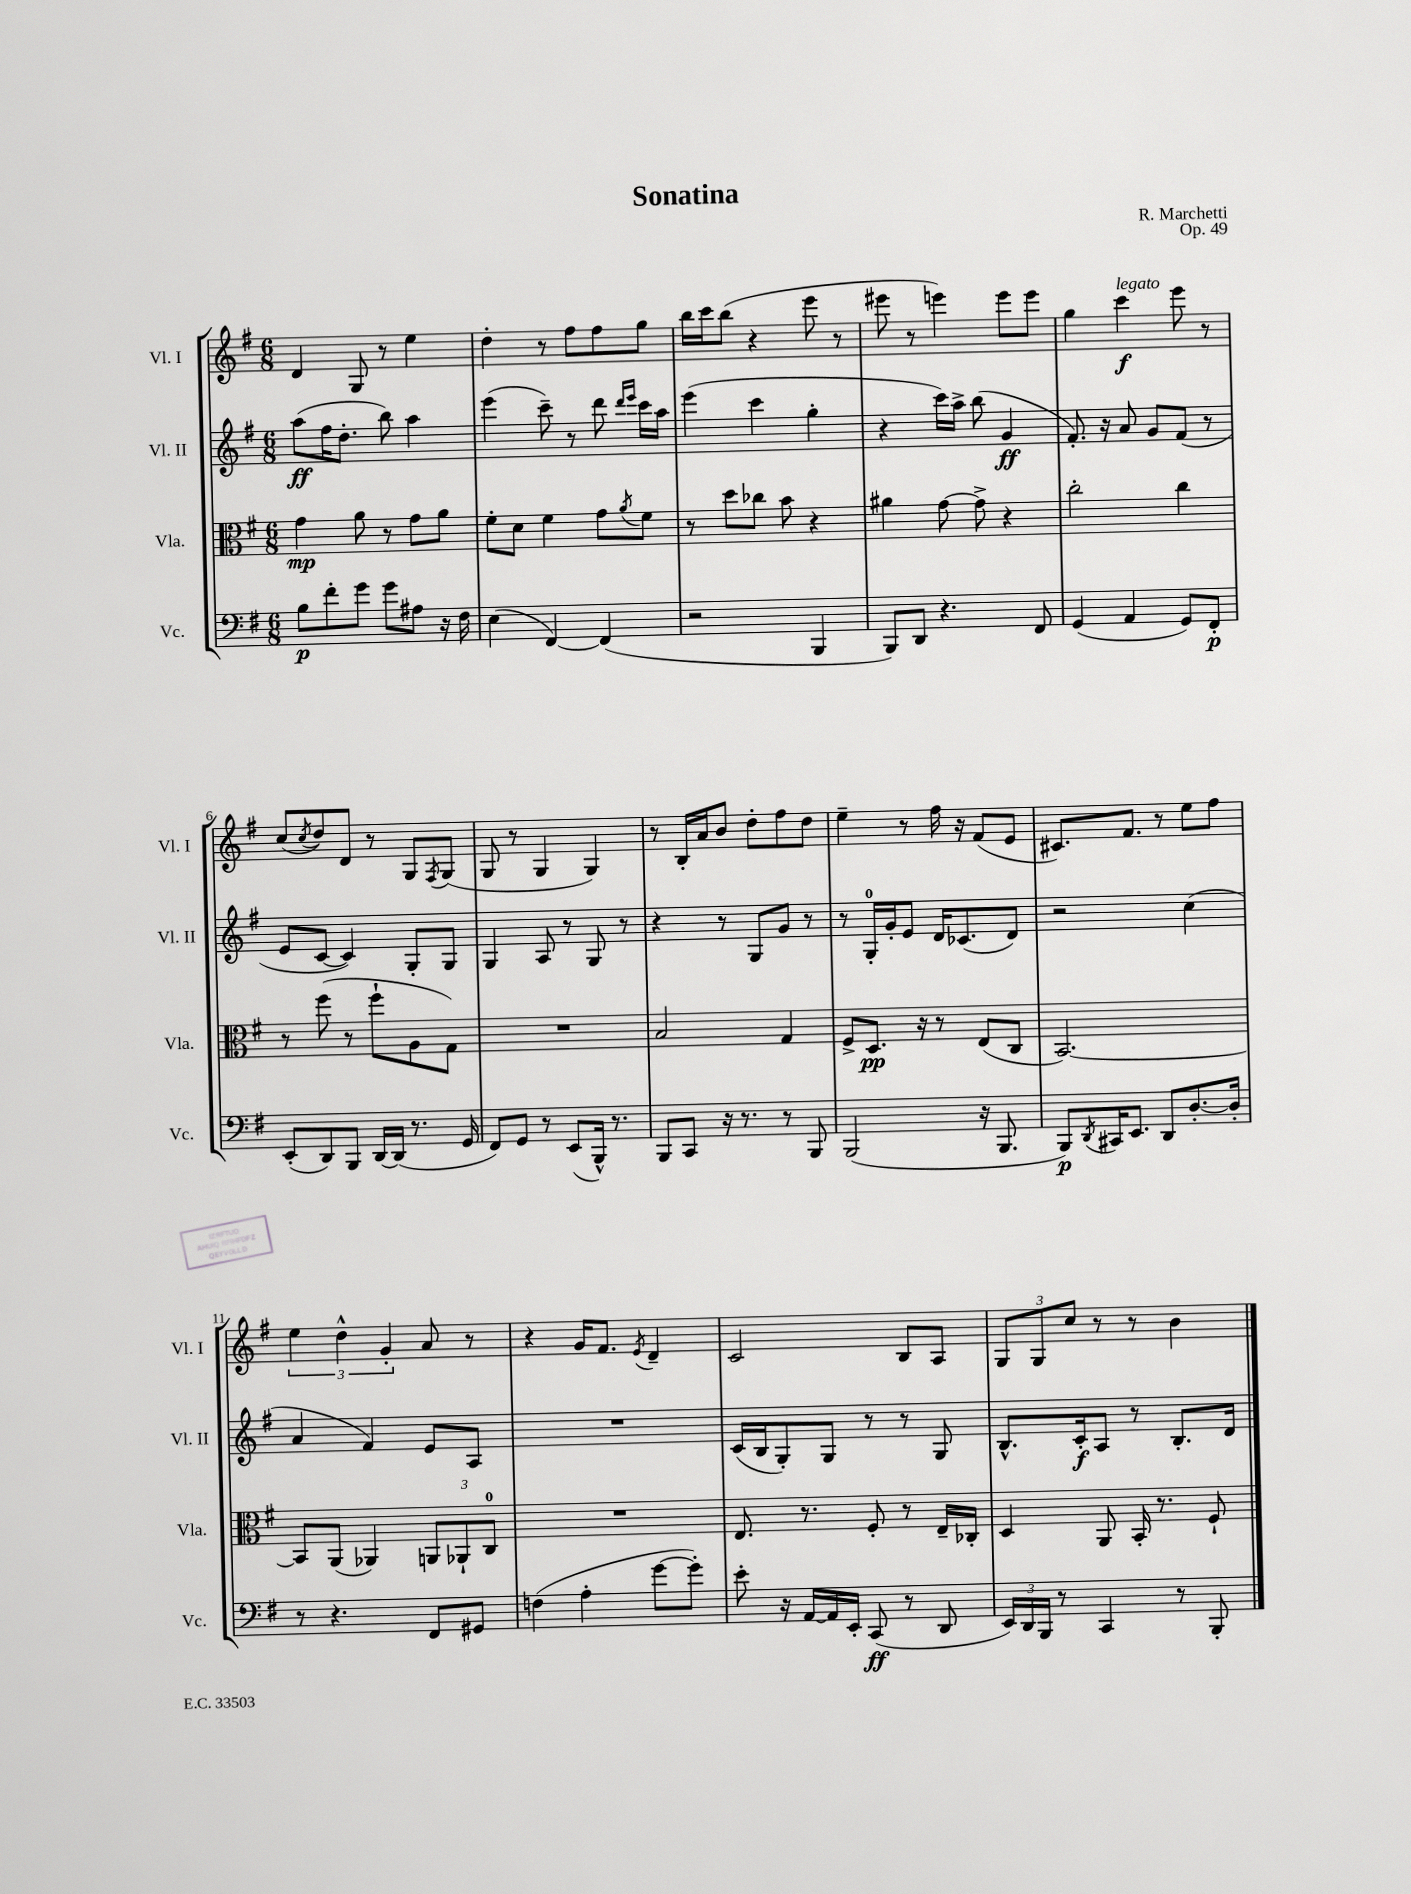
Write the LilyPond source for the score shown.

\header { title = "Sonatina" composer = "R. Marchetti" opus = "Op. 49" }
<<
\new StaffGroup <<
\new Staff = "s0" \with { instrumentName = "Vl. I" shortInstrumentName = "Vl. I" } {
    \clef treble \key g \major \numericTimeSignature \time 6/8
    d'4 g8 r8 e''4 |
    d''4-. r8 fis''8 fis''8 g''8 |
    b''16 c'''16 b''8( r4 e'''8 r8 |
    eis'''8 r8 e'''4) e'''8 e'''8 |
    g''4 c'''4\f^\markup { \italic "legato" } e'''8 r8 |
    c''8( \acciaccatura { c''8 } d''8) d'8 r8 g8 \acciaccatura { fis8 } g8( |
    g8 r8 g4 g4) |
    r8 b16-. a'16 b'8 d''8-. fis''8 d''8 |
    e''4-- r8 fis''16 r16 fis'8( e'8 |
    cis'8.) fis'8. r8 e''8 fis''8 |
    \tuplet 3/2 { e''4 d''4-^ g'4-. } a'8 r8 |
    r4 g'16 fis'8. \acciaccatura { e'8 } d'4-- |
    c'2 b8 a8 |
    \tuplet 3/2 { g8 g8 c''8 } r8 r8 b'4 \bar "|." |
}
\new Staff = "s1" \with { instrumentName = "Vl. II" shortInstrumentName = "Vl. II" } {
    \clef treble \key g \major \numericTimeSignature \time 6/8
    a''8\ff( fis''16 d''8.-. b''8) a''4 |
    e'''4( c'''8--) r8 d'''8 \grace { d'''16 e'''16 } c'''16 a''16 |
    e'''4( c'''4 g''4-. |
    r4 c'''16) a''16-> b''8( g'4\ff |
    fis'8.-.) r16 a'8 g'8 fis'8( r8 |
    e'8 c'8~ c'4) g8-. g8 |
    g4 a8 r8 g8 r8 |
    r4 r8 g8 g'8 r8 |
    r8 g16-0-. g'16-. e'8 d'16 ces'8.( d'8) |
    r2 c''4( |
    a'4 fis'4) e'8 a8 |
    R2. |
    c'16( b16 g8-.) g8 r8 r8 g8 |
    b8.-^ c'16-.\f a8 r8 b8.-. d'16 \bar "|." |
}
\new Staff = "s2" \with { instrumentName = "Vla." shortInstrumentName = "Vla." } {
    \clef alto \key g \major \numericTimeSignature \time 6/8
    g'4\mp a'8 r8 g'8 a'8 |
    fis'8-. d'8 fis'4 g'8 \acciaccatura { a'8 } fis'8 |
    r8 d''8 ces''8 b'8 r4 |
    ais'4 g'8~ g'8-> r4 |
    c''2-. c''4 |
    r8 fis''8( r8 fis''8-! a8 g8) |
    R2. |
    b2 g4 |
    fis8-> d8.\pp r16 r8 e8( c8 |
    b,2.~) |
    b,8 a,8( aes,4) \tuplet 3/2 { a,8 aes,8-! c8-0 } |
    R2. |
    e8. r8. fis8-. r8 e16-- ces16-. |
    d4 a,8 b,16-. r8. fis8-! \bar "|." |
}
\new Staff = "s3" \with { instrumentName = "Vc." shortInstrumentName = "Vc." } {
    \clef bass \key g \major \numericTimeSignature \time 6/8
    b8\p fis'8-. g'8 g'8 ais8 r16 fis16 |
    e4( fis,4~) fis,4( |
    r2 b,,4 |
    b,,8) d,8 r4. fis,8 |
    g,4( a,4 g,8) fis,8-.\p |
    e,8-.( d,8) b,,8 d,16~ d,16( r8. g,16 |
    fis,8) g,8 r8 e,8( b,,16-^) r8. |
    b,,8 c,8 r16 r8. r8 b,,8 |
    b,,2( r16 b,,8. |
    b,,8\p) \acciaccatura { d,8 } cis,16 e,8. d,8 d8.~-. d16-. |
    r8 r4. fis,8 gis,8 |
    f4( a4-. g'8~ g'8-.) |
    e'8-. r16 a,16~ a,16 e,16-. c,8\ff( r8 d,8 |
    \tuplet 3/2 { e,16) d,16 b,,16 } r8 c,4 r8 b,,8-. \bar "|." |
}
>>
>>
